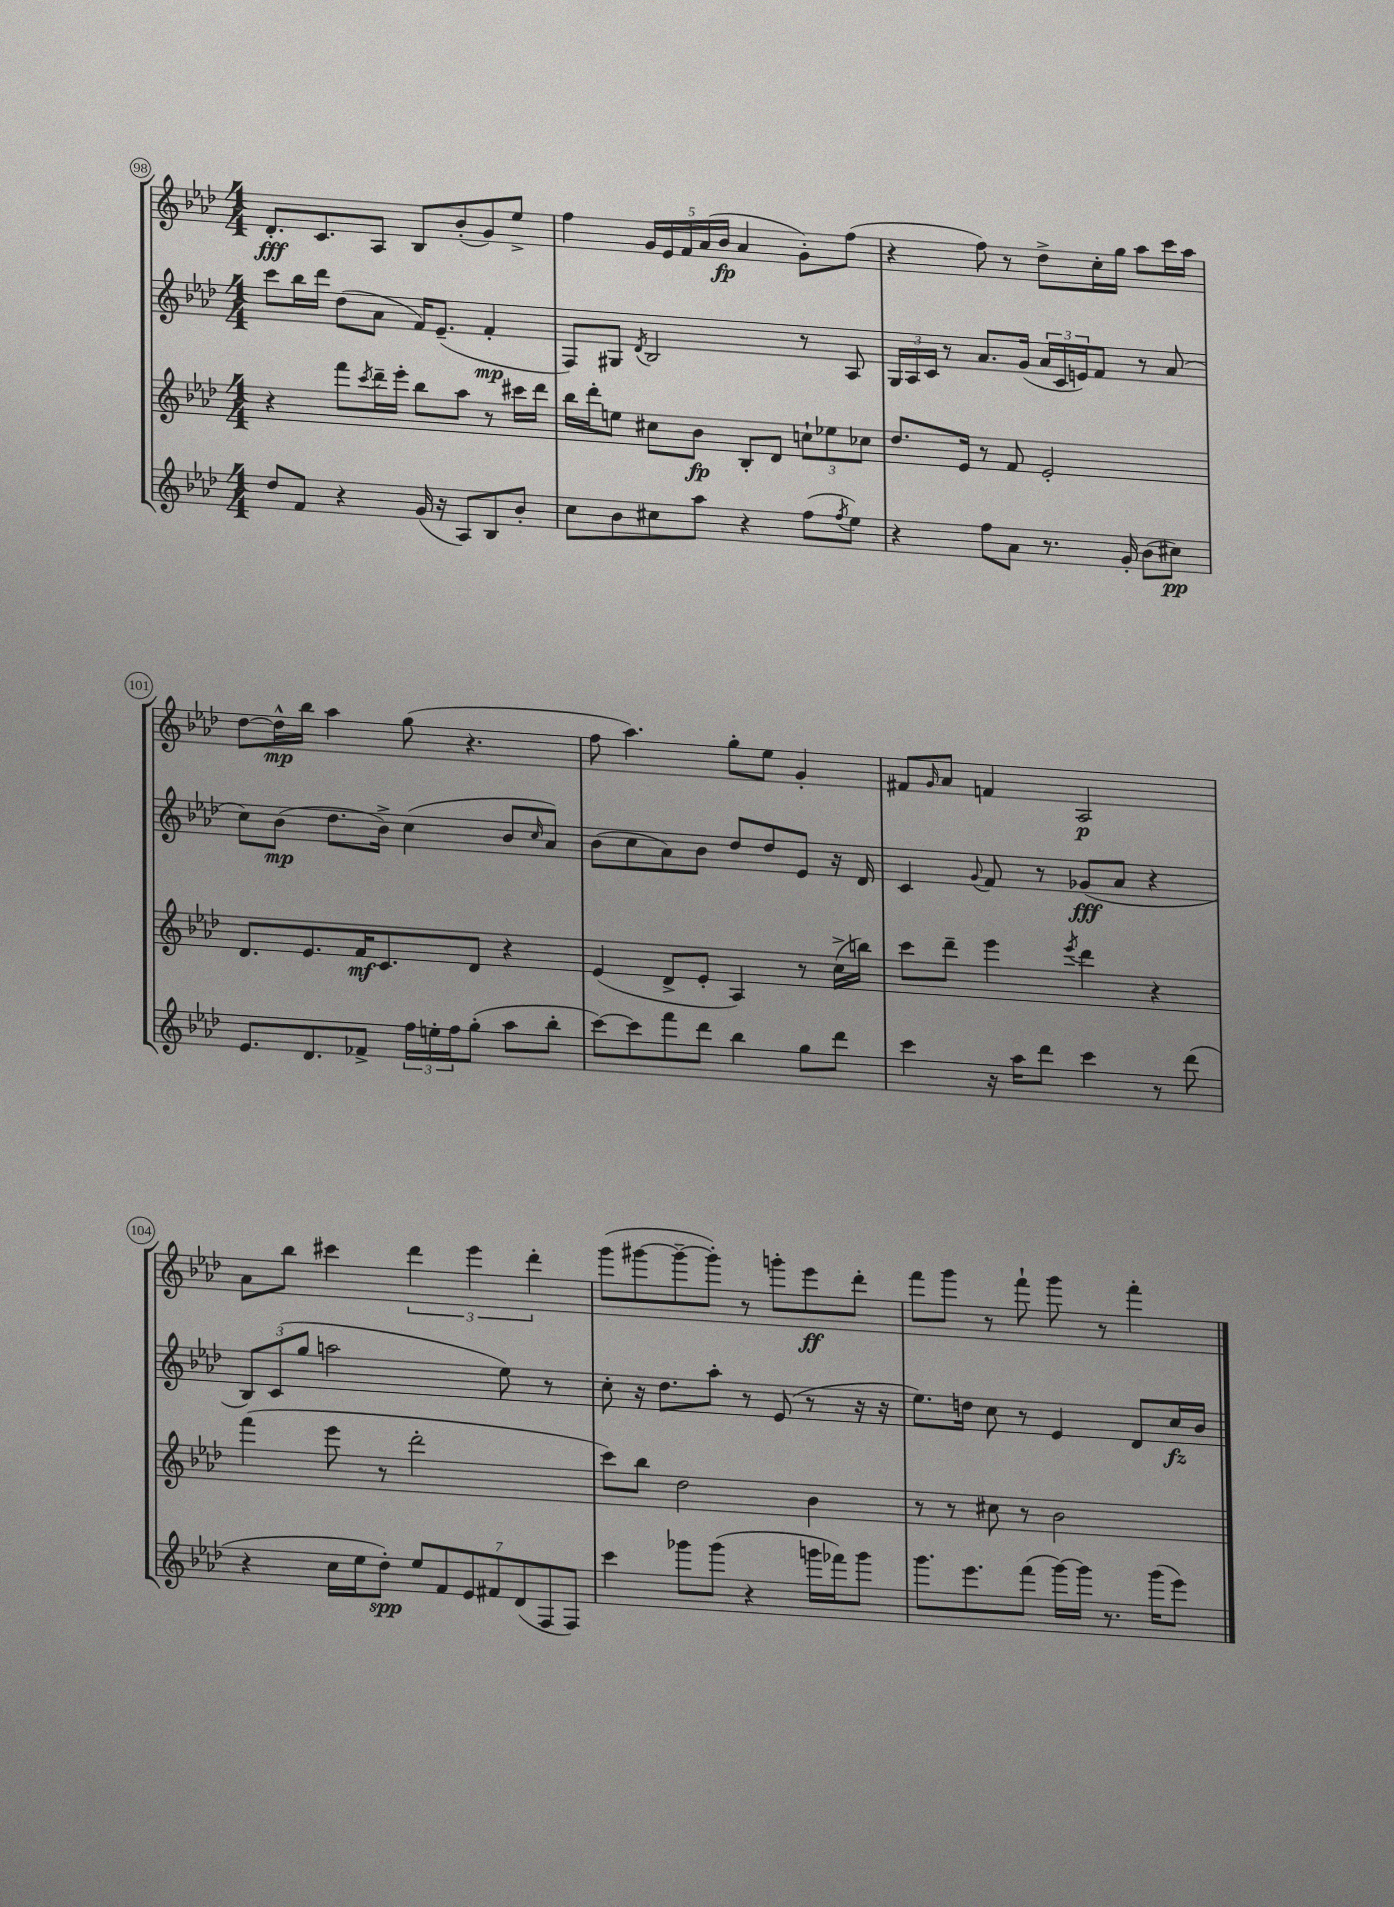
<<
\new StaffGroup <<
\new Staff = "s0" {
    \clef treble \key aes \major \numericTimeSignature \time 4/4
    des'8.-.\fff c'8. aes8 bes8 bes'8-.( g'8) ees''8-> |
    f''4 \tuplet 5/4 { g'16 ees'16 f'16 aes'16( bes'16\fp } aes'4 g'8-.) f''8( |
    r4 f''8) r8 des''8-> c''16-. g''16 aes''8 c'''16 aes''16 |
    des''8~ des''16-^\mp bes''16 aes''4 g''8( r4. |
    f''8 aes''4.) g''8-. ees''8 g'4-. |
    fis'8 \grace { g'16 } aes'8 f'4 aes2\p |
    aes'8 bes''8 cis'''4 \tuplet 3/2 { des'''4 ees'''4 des'''4-. } |
    g'''8( gis'''8~ gis'''8~-- gis'''8-.) r8 g'''8-. ees'''8\ff des'''8-. |
    f'''8 g'''8 r8 f'''8-! g'''8 r8 f'''4-. \bar "|." |
}
\new Staff = "s1" {
    \clef treble \key aes \major \numericTimeSignature \time 4/4
    c'''8 bes''16 des'''16 des''8( aes'8 f'16) ees'8.--( f'4-.\mp |
    f8) gis8 \acciaccatura { des'8 } bes2 r8 aes8 |
    \tuplet 3/2 { g16 aes16 c'16 } r8 aes'8. g'16( \tuplet 3/2 { aes'16 c'16 e'16) } f'8 r8 aes'8( |
    c''8) bes'8\mp( des''8. bes'16->) c''4( bes'8 \grace { c''16 } aes'8) |
    bes'8( c''8 aes'8) bes'8 des''8 des''8 ees'8 r16 des'16 |
    c'4 \appoggiatura { g'8 } f'8 r8 ges'8\fff( aes'8 r4 |
    \tuplet 3/2 { bes8) c'8( g''8 } a''2 ees''8) r8 |
    c''8-. r16 des''8. aes''8-. r8 ees'8( r8 r16 r16 |
    ees''8.) d''16 c''8 r8 ees'4 des'8 c''16\fz bes'16 \bar "|." |
}
\new Staff = "s2" {
    \clef treble \key aes \major \numericTimeSignature \time 4/4
    r4 f'''8 \acciaccatura { c'''8 } des'''16-- ees'''16-. bes''8 aes''8 r8 cis'''16 des'''16 |
    bes''16 des'''16-. e''8 cis''8 bes'8\fp bes8-. des'8 \tuplet 3/2 { c''8-! ees''8 ces''8 } |
    des''8. ees'16 r8 f'8 ees'2-. |
    des'8. ees'8. f'16\mf c'8. des'8 r4 |
    ees'4( des'8-> ees'8-. aes4) r8 c''16->( b''16) |
    c'''8 des'''8-- ees'''4 \acciaccatura { ees'''8 } des'''4 r4 |
    f'''4( ees'''8 r8 des'''2-. |
    c'''8) bes''8 des''2 bes'4 |
    r8 r8 cis''8 r8 bes'2 \bar "|." |
}
\new Staff = "s3" {
    \clef treble \key aes \major \numericTimeSignature \time 4/4
    des''8 f'8 r4 g'16( r16 aes8) bes8 bes'8-. |
    c''8 bes'8 cis''8 aes''8 r4 f''8( \acciaccatura { f''8 } ees''8) |
    r4 f''8 aes'8 r8. g'16-. bes'8( cis''8\pp) |
    ees'8. des'8. fes'8-> \tuplet 3/2 { f''16 e''16-. f''16 } g''8-.( aes''8 bes''8-. |
    c'''8~) c'''8 f'''8 des'''8 bes''4 g''8 des'''8 |
    c'''4 r16 aes''16 des'''8 c'''4 r8 des'''8( |
    r4 c''16 ees''16 des''8-.\spp) \tuplet 7/4 { ees''8 f'8 ees'8 fis'8 des'8( f8 f8) } |
    c'''4 ges'''8 ges'''8( r4 g'''16 fes'''16) g'''8 |
    g'''8. ees'''8. f'''8( g'''16~) g'''16 r8. g'''16( ees'''8) \bar "|." |
}
>>
>>
\layout { \context { \Score currentBarNumber = #98 \override BarNumber.stencil = #(make-stencil-circler 0.1 0.3 ly:text-interface::print) } }
